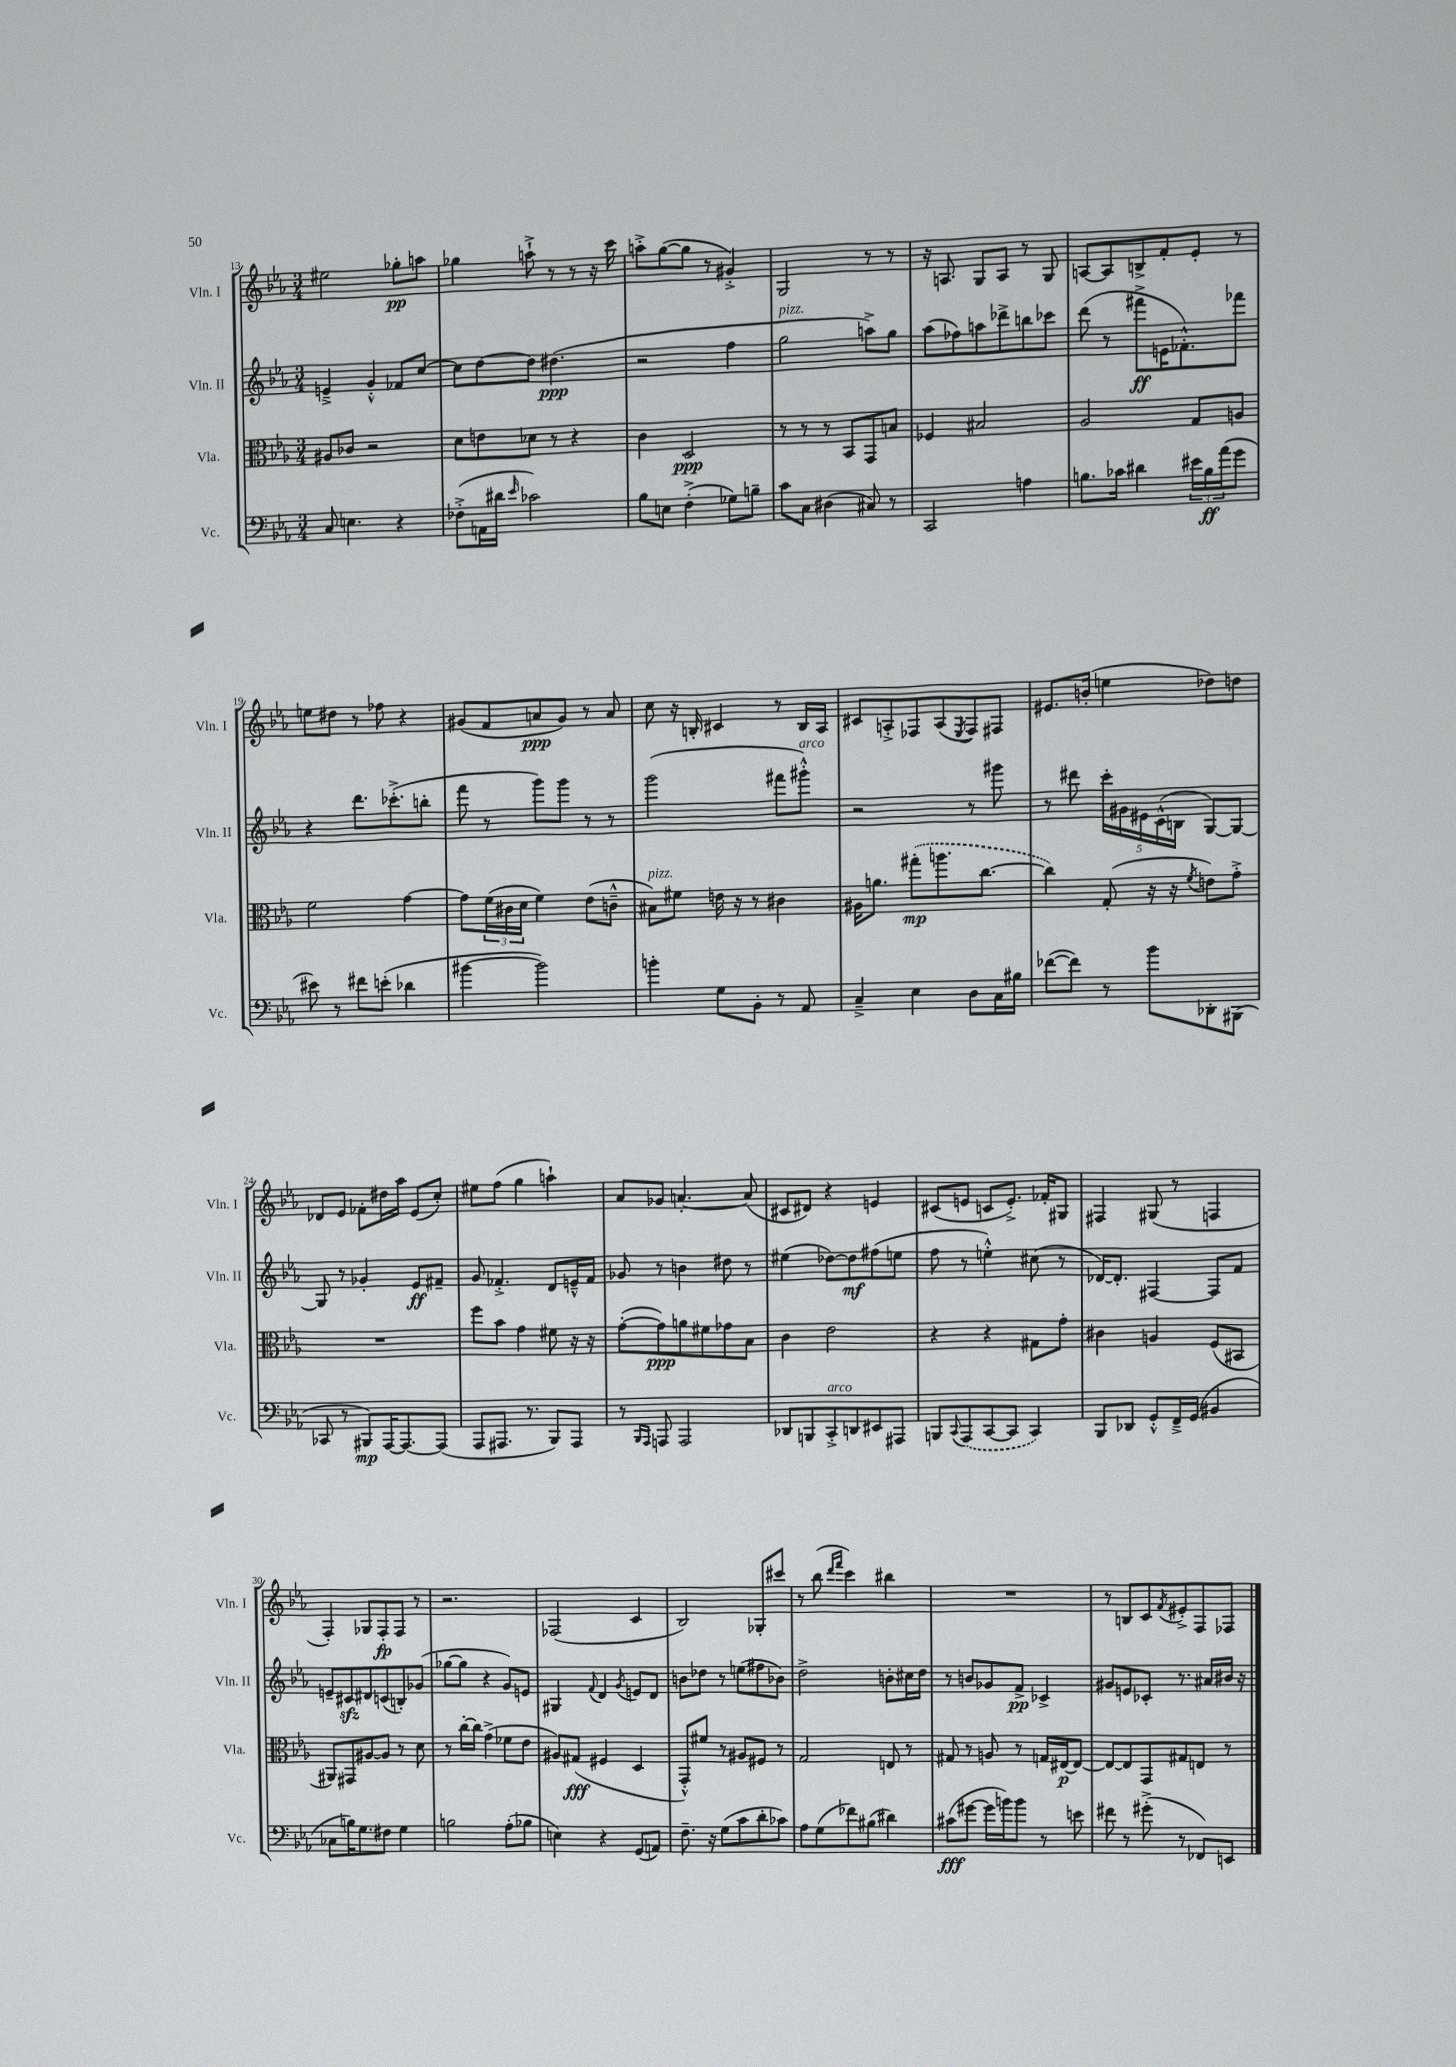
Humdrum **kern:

**kern	**dynam	**kern	**dynam	**kern	**dynam	**kern	**dynam
*part4	*part4	*part3	*part3	*part2	*part2	*part1	*part1
*staff4	*staff4	*staff3	*staff3	*staff2	*staff2	*staff1	*staff1
*I"Vc.	*	*I"Vla.	*	*I"Vln. II	*	*I"Vln. I	*
*I'Vc.	*	*I'Vla.	*	*I'Vln. II	*	*I'Vln. I	*
*clefF4	*	*clefC3	*	*clefG2	*	*clefG2	*
*k[b-e-a-]	*	*k[b-e-a-]	*	*k[b-e-a-]	*	*k[b-e-a-]	*
*M3/4	*	*M3/4	*	*M3/4	*	*M3/4	*
=13	=13	=13	=13	=13	=13	=13	=13
8C/	.	8A#X/L	.	4en~^/	.	2ee#X\	.
4.En\	.	8c-X/J	.	.	.	.	.
.	.	2r	.	4g'^^/	.	.	.
4r	.	.	.	8f-X/L	.	8gg-X'\L	pp
.	.	.	.	[8cc/J	.	8aan\J	.
=14	=14	=14	=14	=14	=14	=14	=14
(8F-X'^\L	.	8d\L	.	8cc\L]	.	4gg-X\	.
16AAn\L	.	8en\	.	[8dd\	.	.	.
16d#X\JJ	.	.	.	.	.	.	.
16qqe-/	.	.	.	.	.	.	.
2c-X\)	.	8d-X\J	.	8dd\J]	.	8aan`^\	.
.	.	8r	.	(4.dd#X\	ppp	8r	.
.	.	4r	.	.	.	8r	.
.	.	.	.	.	.	16r	.
.	.	.	.	.	.	16ccc\	.
=15	=15	=15	=15	=15	=15	=15	=15
8B-\L	.	4c\	.	2r	.	8aan'^\L	.
8En\J	.	.	.	.	.	([8gg\	.
(4F'^\	.	2D/	ppp	.	.	8gg\J]	.
.	.	.	.	.	.	8r	.
8G-X\L)	.	.	.	4ff\	.	4g#X'^/)	.
8Bn~\J	.	.	.	.	.	.	.
=16	=16	=16	=16	=16	=16	=16	=16
!	!	!	!	!LO:TX:a:i:t=pizz.	!	!	!
8c\L	.	8r	.	2gg\	.	2G/	.
8C\J	.	8r	.	.	.	.	.
(4D#X\	.	8r	.	.	.	.	.
.	.	8BB-/L	.	.	.	.	.
8C#X/)	.	8GG/	.	8aan^\L)	.	8r	.
8r	.	8Bn/J	.	8gg\J	.	8r	.
=17	=17	=17	=17	=17	=17	=17	=17
2CC/	.	4F-X/	.	(8aa-\L	.	16r	.
.	.	.	.	.	.	8.An/	.
.	.	.	.	8ff-X\)	.	.	.
.	.	2B#X/	.	8aan\	.	8G/L	.
.	.	.	.	8ddd-X^\	.	8A/J	.
4An\	.	.	.	8bbn\	.	8r	.
.	.	.	.	8ccc-X\J	.	8G/	.
=18	=18	=18	=18	=18	=18	=18	=18
8.Bn\L	.	2A-/	.	(8ddd\	.	[8An/L	.
.	.	.	.	8r	.	8A/]	.
16c-X\Jk	.	.	.	.	.	.	.
4d#X\	.	.	.	8fff#X^\L	ff	8Bn^/	.
.	.	.	.	16en\K	.	8f'/	.
.	.	.	.	8.f-X'^^\)	.	.	.
24e#X\LL	.	8G/L	.	.	.	8e-'/J	.
24B\	ff	.	.	.	.	.	.
(24a-\J	.	.	.	.	.	.	.
8g\J	.	8An/J	.	8fff-X\J	.	8r	.
!!LO:LB:g=z
=19	=19	=19	=19	=19	=19	=19	=19
8e#X\)	.	2f\	.	4r	.	8een\L	.
8r	.	.	.	.	.	8dd#X\J	.
8f#X\L	.	.	.	8.ddd\L	.	8r	.
(8en'\J	.	.	.	.	.	8ff-X\	.
.	.	.	.	(8.ccc-X'^\	.	.	.
4d-X\	.	[4g\	.	.	.	4r	.
.	.	.	.	8bbn'\J	.	.	.
=20	=20	=20	=20	=20	=20	=20	=20
[4b#X\	.	8g\L]	.	8fff\	.	(8g#X/L	.
.	.	(24f\L	.	8r	.	8f/	.
.	.	24c#X\	.	.	.	.	.
.	.	24d\JJ	.	.	.	.	.
2b#\])	.	4f\)	.	8ggg\L)	.	8an/	ppp
.	.	.	.	8ggg\J	.	8g#/J)	.
.	.	(8e-\L	.	8r	.	8r	.
.	.	8cn~^^\J	.	8r	.	8a/	.
=21	=21	=21	=21	=21	=21	=21	=21
!	!	!LO:TX:a:i:t=pizz.	!	!	!	!	!
4bn'\	.	8B#X\L)	.	(2ggg\	.	8cc\	.
.	.	8f#X\J	.	.	.	16r	.
.	.	.	.	.	.	16Bn'/	.
8G\L	.	16en\	.	.	.	4c#X/	.
.	.	16r	.	.	.	.	.
8BB-'\J	.	8r	.	.	.	.	.
8r	.	4c#X\	.	8fff#X\L	.	8r	.
!	!	!	!	!LO:TX:a:i:t=arco	!	!	!
8AA-/	.	.	.	8ggg#X'^^\J)	.	16B/LL	.
.	.	.	.	.	.	16A-/JJ	.
=22	=22	=22	=22	=22	=22	=22	=22
4C~^/	.	16A#X\KL	.	2r	.	8c#X/L	.
.	.	8.an\J	.	.	.	.	.
.	.	.	.	.	.	8An'^/	.
4E-\	.	(8gg#X'\L	mp	.	.	8F-X/	.
.	.	8.aan\	.	.	.	(8A/	.
.	.	.	.	.	.	8qE-/	.
8D\L	.	.	.	8r	.	8F-/)	.
.	.	[8.cc\J	.	.	.	.	.
16C\L	.	.	.	8ggg#X\	.	8F#X/J	.
16B#X\JJ	.	.	.	.	.	.	.
=23	=23	=23	=23	=23	=23	=23	=23
([8f-X\L	.	4cc\])	.	8r	.	8.e#X/L	.
8f-\J])	.	.	.	8ddd#X\	.	.	.
.	.	.	.	.	.	(16bn'/Jk	.
8r	.	(8G'/	.	20ccc'\LL	.	4een\	.
.	.	.	.	20g#X\	.	.	.
.	.	.	.	20e#X\	.	.	.
8b-\L	.	16r	.	.	.	.	.
.	.	.	.	(20c^^\	.	.	.
.	.	16r	.	.	.	.	.
.	.	.	.	20Bn\JJ	.	.	.
.	.	8qf/	.	.	.	.	.
8DD-X'\	.	8en\L)	.	[8G/L)	.	8dd-X\L)	.
(8BBB#X\J	.	8g'^\J	.	8G/J_	.	8ddn\J	.
!!LO:LB:g=z
=24	=24	=24	=24	=24	=24	=24	=24
8CC-X/	.	2.r	.	8G/]	.	8d-X/L	.
8r	.	.	.	8r	.	8e-/J	.
8BBB#X/L)	mp	.	.	4g-X'/	.	8f-X'\L	.
[16AAA-/K	.	.	.	.	.	16dd#X\L	.
8.AAA-/_	.	.	.	.	.	16aa-\JJ	.
.	.	.	.	8e-/L	ff	(8e-/L	.
(8AAA-/J]	.	.	.	8f#X~/J	.	8cc'/J)	.
=25	=25	=25	=25	=25	=25	=25	=25
8AAA-/L	.	8ff\L	.	8g/	.	8ee#X\L	.
8.AAA#X/J	.	8b-\J	.	4.f-X'^/	.	(8ff\J	.
.	.	4g\	.	.	.	4gg\	.
8.r	.	.	.	.	.	.	.
8BBB-/L)	.	8f#X\	.	8d/L	.	4aan`\)	.
8AAA#/J	.	16r	.	16en~^^/L	.	.	.
.	.	16r	.	16f-/JJ	.	.	.
=26	=26	=26	=26	=26	=26	=26	=26
8r	.	([8g'\L	.	8g-X/	.	8a-/L	.
16qqBBB-/LL	.	.	.	.	.	.	.
16qqAAA-/JJ	.	.	.	.	.	.	.
8AAAn/	.	8g\])	ppp	8r	.	8g-X/J	.
2AAA/	.	8an\	.	4bn\	.	[4.an'/	.
.	.	8f#X\	.	.	.	.	.
.	.	8g-X\	.	8dd#X\	.	.	.
.	.	8B-\J	.	8r	.	(8a/]	.
=27	=27	=27	=27	=27	=27	=27	=27
8DD-X/L	.	4c\	.	(4ee#X\	.	8c#X/L	.
8BBBn/	.	.	.	.	.	8d#X/J)	.
!LO:TX:a:i:t=arco	!	!	!	!	!	!	!
8CC'^/	.	2e-\	.	[8dd-X\L)	.	4r	.
8DDn/	.	.	.	8dd-\]	mf	.	.
8EE#X/	.	.	.	(8ff#X\	.	4en/	.
8AAA#X/J	.	.	.	8een\J	.	.	.
=28	=28	=28	=28	=28	=28	=28	=28
8BBBn/L	.	4r	.	8ff\	.	(8c#X/L	.
8qqCC/	.	.	.	.	.	.	.
(8AAA-/	.	.	.	8r	.	8en/J	.
[8CC/	.	4r	.	4een'^^\)	.	8cn/L	.
8CC/J]	.	.	.	.	.	8.e'^/J)	.
4CC/)	.	8G#X\L	.	(8cc#X\	.	.	.
.	.	.	.	.	.	16f-X'/KL	.
.	.	8g'\J	.	8r	.	8G#X/J	.
=29	=29	=29	=29	=29	=29	=29	=29
8BBB-/L	.	4c#X\	.	[16d-X/KL)	.	4F#X/	.
.	.	.	.	8.d-'/J]	.	.	.
8DD-X/J	.	.	.	.	.	.	.
8GG'^^/L	.	4An/	.	[4F#X/	.	(8G#X/	.
16FF~^/L	.	.	.	.	.	8r	.
(16GG/JJ	.	.	.	.	.	.	.
4BB#X/	.	(8F/L	.	8F#/L]	.	4Fn/	.
.	.	8BB#X/J	.	8f/J	.	.	.
!!LO:LB:g=z
=30	=30	=30	=30	=30	=30	=30	=30
8C-X\L	.	8AA#X/L)	.	8en~/L	.	4F'/)	.
16Bn\K)	.	8GG#X/	.	8c#Xzz/	.	.	.
8.G\	.	.	.	.	.	.	.
.	.	[8A#X/	.	8d#X/	.	8G-X/L	.
8F#X\J	.	8A#/J]	.	(8cn/	.	8F'/	fp
4G\	.	8r	.	8Bn'/)	.	8F/J	.
.	.	8d\	.	(8g-X/J	.	8r	.
=31	=31	=31	=31	=31	=31	=31	=31
2Bn\	.	8r	.	[8gg-X\L	.	2.r	.
.	.	[16cc'\LL	.	8gg-\J]	.	.	.
.	.	16cc\JJ]	.	.	.	.	.
.	.	(4g^\	.	4r	.	.	.
(8A-'\L	.	8f-X\L	.	8g/L)	.	.	.
8B-X\J	.	8e-\J	.	8en/J	.	.	.
=32	=32	=32	=32	=32	=32	=32	=32
4En\)	.	8A#X/L)	.	4G#X/	.	(2F-X/	.
.	.	(8G#X/J	fff	.	.	.	.
.	.	.	.	8qqf/	.	.	.
4r	.	4F#X/	.	4d/	.	.	.
.	.	.	.	8qg/	.	.	.
(8GG/L	.	4D/	.	8en/L	.	4c/	.
8AAn/J)	.	.	.	8d/J	.	.	.
=33	=33	=33	=33	=33	=33	=33	=33
8.F~\	.	8GG'^^/L)	.	8bn\L	.	2B-/)	.
.	.	8f#X/J	.	8dd-X\J	.	.	.
16r	.	.	.	.	.	.	.
(8G\L	.	8r	.	8r	.	.	.
8c\	.	8A#X/L	.	(8een\L	.	.	.
8d'\	.	8F#X/J	.	8ff#X\	.	8G-X'/L	.
8c-X\J)	.	8r	.	8b-X\J)	.	8ccc#X/J	.
=34	=34	=34	=34	=34	=34	=34	=34
8A-\L	.	2G/	.	2dd^\	.	8r	.
(8G\	.	.	.	.	.	(8bb-\	.
.	.	.	.	.	.	16qqddd/LL	.
.	.	.	.	.	.	16qqfff/JJ	.
8f-X\)	.	.	.	.	.	4ccc\)	.
(8B#X\J	.	.	.	.	.	.	.
4d#X\)	.	8En/	.	8bn'\L	.	4bb#X\	.
.	.	8r	.	16cc#X\L	.	.	.
.	.	.	.	16dd\JJ	.	.	.
=35	=35	=35	=35	=35	=35	=35	=35
(8c#X\L	fff	8G#X/	.	8r	.	2.r	.
[8g#X\J	.	8r	.	8bn/L	.	.	.
16g#\LL]	.	8An/	.	8g-X/	.	.	.
16bn\J)	.	.	.	.	.	.	.
8b\J	.	8r	.	8f^/J	pp	.	.
8r	.	16Gn/LL	.	4c-X^/	.	.	.
.	.	[16E#X/J	p	.	.	.	.
8en\	.	8E#/J_	.	.	.	.	.
=36	=36	=36	=36	=36	=36	=36	=36
8f#X\	.	8E#/L_	.	8g#X/L	.	8r	.
8r	.	8E#/]	.	8en/	.	8Bn/L	.
(8g#X'^\	.	8GG/	.	8c-X'/J	.	8c/	.
.	.	.	.	.	.	8qf/	.
8r	.	8G#X/	.	8.r	.	8e#X'^/	.
8FF-X/L)	.	8En/J	.	.	.	8F/	.
.	.	.	.	16a#X/LL	.	.	.
8EEn/J	.	8r	.	16b#X/JJ	.	8F-X/J	.
.	.	.	.	16r	.	.	.
==	==	==	==	==	==	==	==
*-	*-	*-	*-	*-	*-	*-	*-
